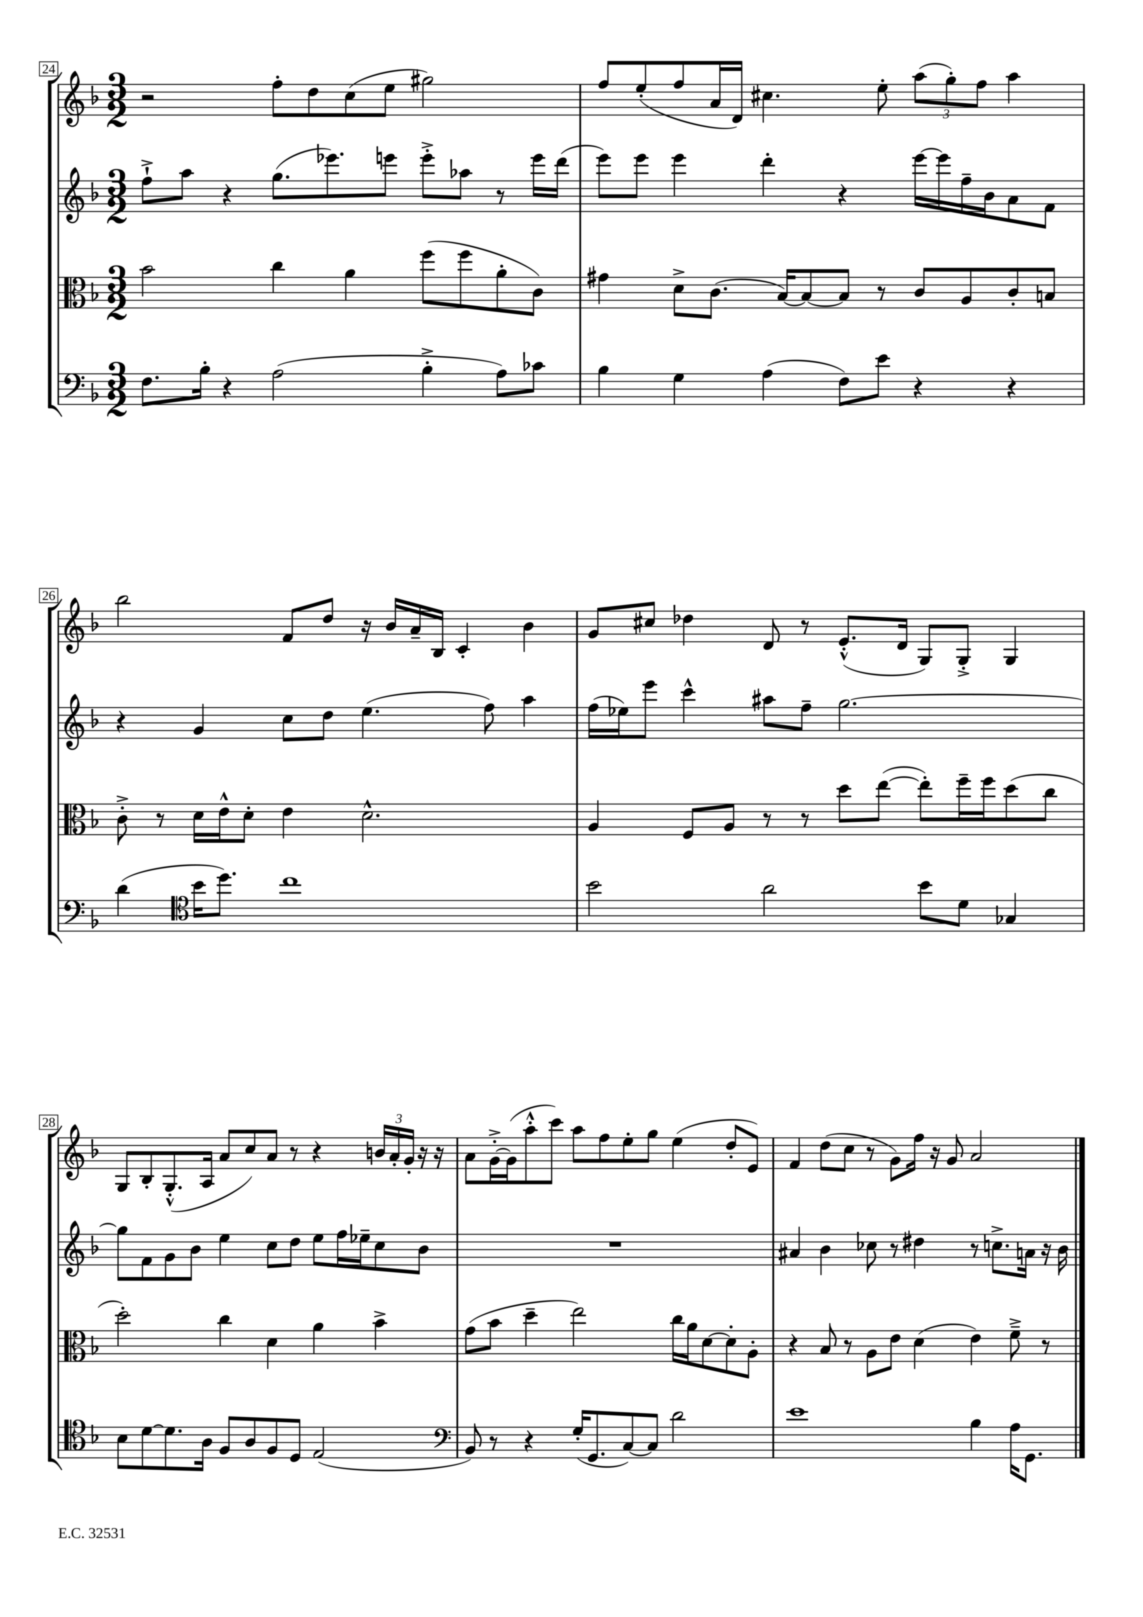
<<
\new StaffGroup <<
\new Staff = "s0" {
    \clef treble \key f \major \numericTimeSignature \time 3/2
    r2 f''8-. d''8 c''8( e''8 gis''2) |
    f''8 e''8-.( f''8 a'16 d'16) cis''4. e''8-. \tuplet 3/2 { a''8( g''8-.) f''8 } a''4 |
    bes''2 f'8 d''8 r16 bes'16 a'16-- bes16 c'4-. bes'4 |
    g'8 cis''8 des''4 d'8 r8 e'8.-.-^( d'16 g8) g8-.-> g4 |
    g8 bes8-. g8.-.-^( a16 a'8 c''8) a'8 r8 r4 \tuplet 3/2 { b'16 a'16-. g'16-. } r16 r16 |
    a'8 g'16~-.-> g'16( a''8-.-^ c'''8) a''8 f''8 e''8-. g''8 e''4( d''8-. e'8) |
    f'4 d''8( c''8 r8 g'8) f''16 r16 g'8 a'2 \bar "|." |
}
\new Staff = "s1" {
    \clef treble \key f \major \numericTimeSignature \time 3/2
    f''8-!-> a''8 r4 g''8.( ees'''8.) e'''8 e'''8-.-> aes''8 r8 e'''16 d'''16( |
    e'''8) e'''8 e'''4 d'''4-. r4 e'''16~ e'''16 f''16-- bes'16 a'8 f'8 |
    r4 g'4 c''8 d''8 e''4.( f''8) a''4 |
    f''16( ees''16) e'''8 c'''4-^ ais''8 f''8-- g''2.~ |
    g''8 f'8 g'8 bes'8 e''4 c''8 d''8 e''8 f''16 ees''16-- c''8 bes'8 |
    R1. |
    ais'4 bes'4 ces''8 r8 dis''4 r8 c''8.-> a'16 r16 bes'16 \bar "|." |
}
\new Staff = "s2" {
    \clef alto \key f \major \numericTimeSignature \time 3/2
    bes'2 c''4 a'4 f''8( f''8 a'8-. c'8) |
    gis'4 d'8-> c'8.( bes16~) bes8~ bes8 r8 c'8 a8 c'8-. b8 |
    c'8-.-> r8 d'16 e'16-^ d'8-. e'4 d'2.-^ |
    a4 f8 a8 r8 r8 d''8 e''8~( e''8-.) f''16-- f''16 d''8( c''8 |
    d''2-.) c''4 d'4 a'4 bes'4-> |
    g'8( bes'8 d''4-- e''2) c''16 a'16 d'8~ d'8-. a8-. |
    r4 bes8 r8 a8 e'8 d'4( e'4) f'8---> r8 \bar "|." |
}
\new Staff = "s3" {
    \clef bass \key f \major \numericTimeSignature \time 3/2
    f8. bes16-. r4 a2( bes4-.-> a8) ces'8 |
    bes4 g4 a4( f8) e'8 r4 r4 |
    d'4( \clef tenor bes'16 d''8.) c''1 |
    bes'2 a'2 bes'8 d'8 ges4 |
    bes8 d'8~ d'8. a16 f8 a8 f8 d8 e2( |
    \clef bass bes,8) r8 r4 g16-.( g,8. c8~) c8 d'2 |
    e'1 bes4 a16 g,8. \bar "|." |
}
>>
>>
\layout { \context { \Score currentBarNumber = #24 \override BarNumber.stencil = #(make-stencil-boxer 0.1 0.3 ly:text-interface::print) } }
